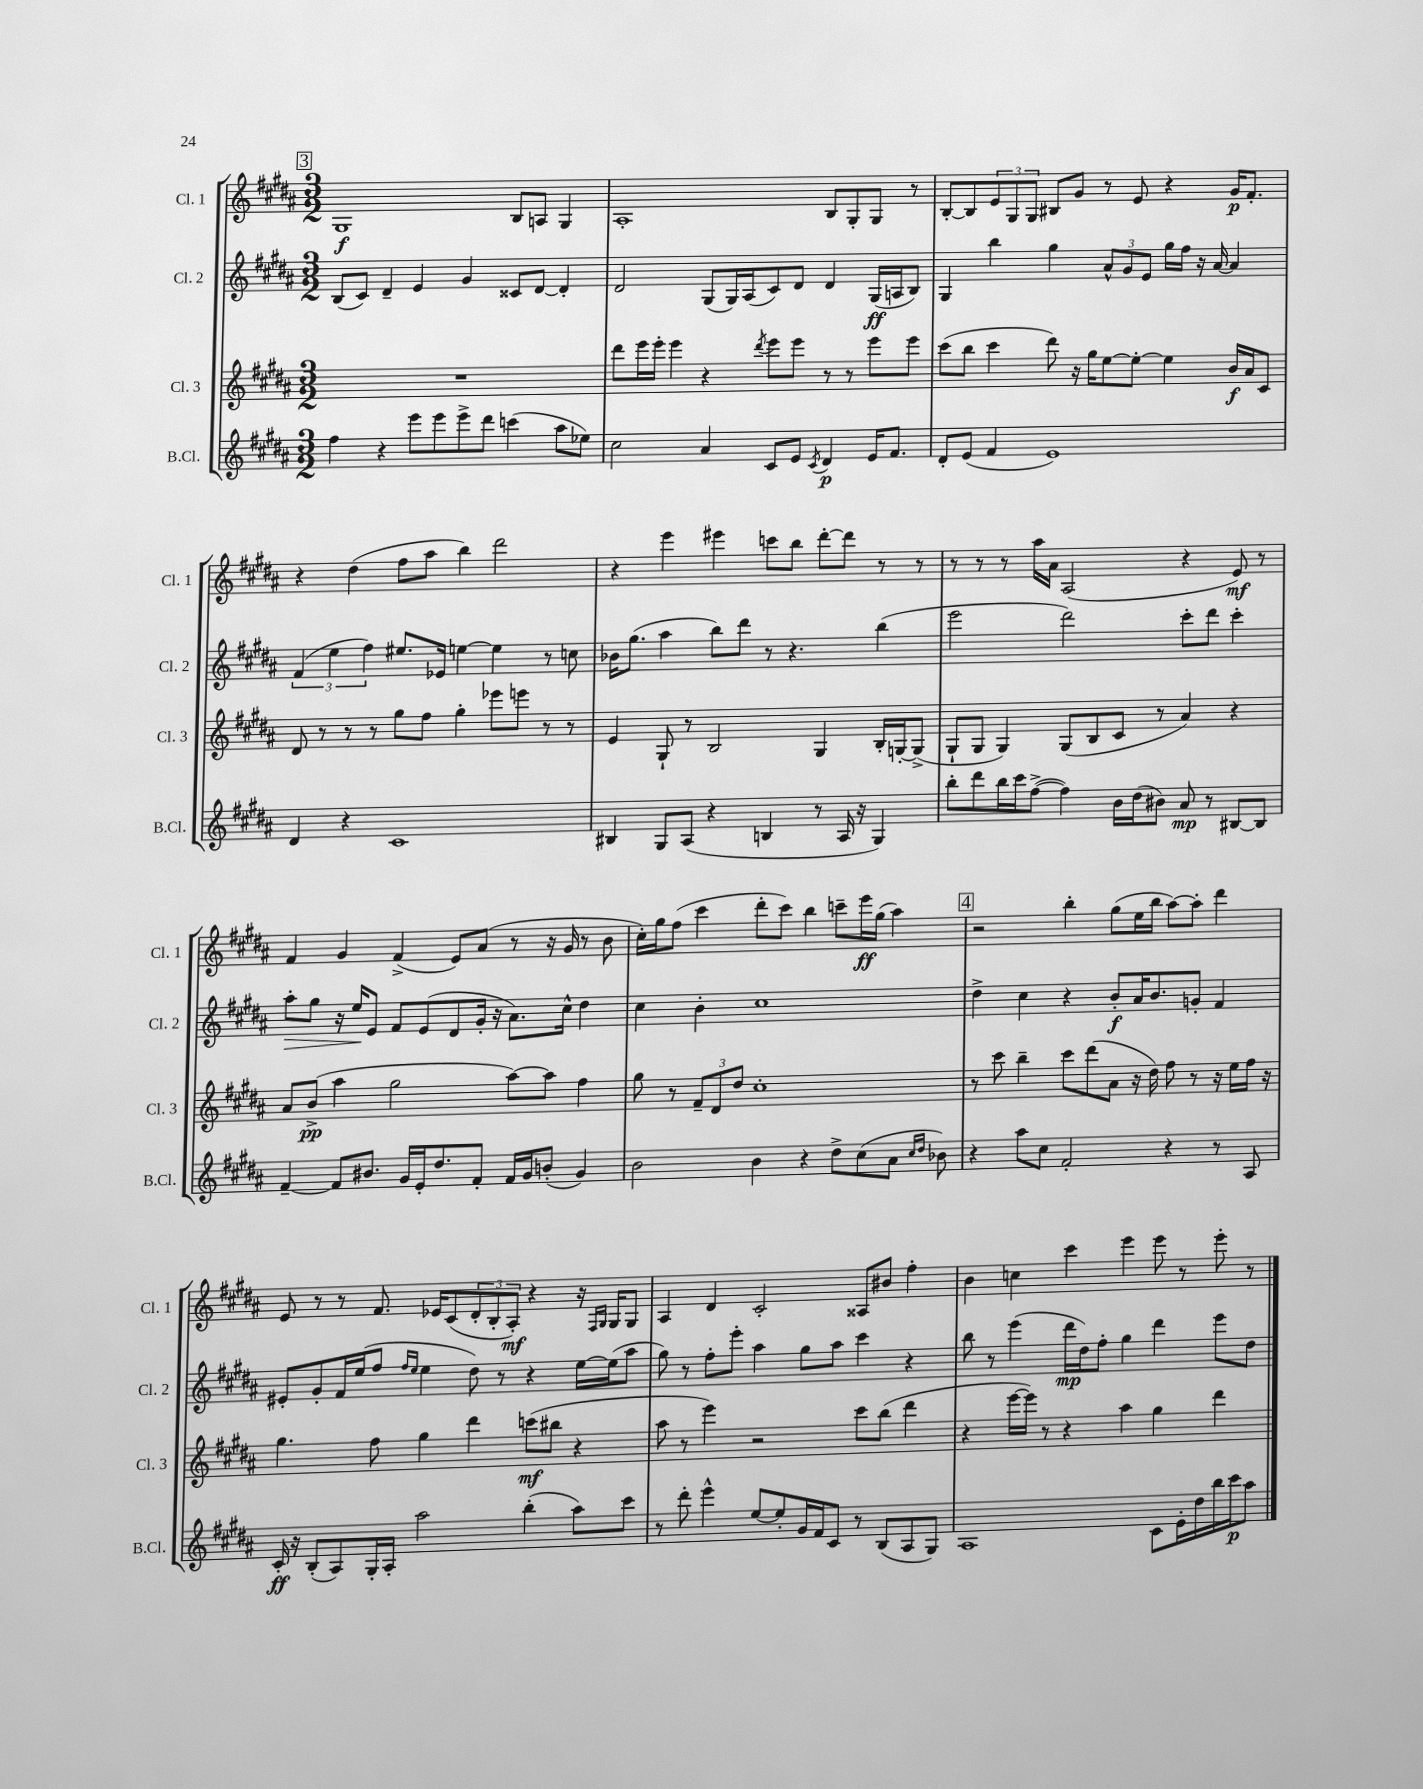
<<
\new StaffGroup <<
\new Staff = "s0" \with { instrumentName = "Cl. 1" shortInstrumentName = "Cl. 1" } {
    \clef treble \key b \major \numericTimeSignature \time 3/2
    \mark \markup { \box "3" } gis1\f b8 a8 gis4 |
    ais1-. b8 gis8-. gis8 r8 |
    b8~-. b8 \tuplet 3/2 { e'8 gis8 gis8 } bis8 gis'8 r8 e'8 r4 gis'16\p fis'8.-. |
    r4 dis''4( fis''8 ais''8 b''4) dis'''2 |
    r4 e'''4 eis'''4 c'''8 b''8 dis'''8~-. dis'''8 r8 r8 |
    r8 r8 r8 ais''16 ais'16 ais2( r4 e'8\mf) r8 |
    fis'4 gis'4 fis'4->( e'8) ais'8( r8 r16 gis'16 r8 b'8 |
    cis''16-.) gis''16 fis''8( cis'''4 dis'''8-. cis'''8) b''4 c'''8-- e'''16\ff gis''16( ais''4) |
    \mark \markup { \box "4" } r2 b''4-. gis''8( e''16 b''16 ais''8~) ais''8-. dis'''4 |
    e'8 r8 r8 fis'8. ees'16 cis'8( \tuplet 3/2 { dis'8-. b8-. ais8-.\mf) } r4 r16 \grace { fis16 gis16 } gis16 gis8 |
    ais4 dis'4 cis'2-. aisis8 bis'8 fis''4-. |
    b'4 c''4 cis'''4 e'''4 e'''8 r8 e'''8-. r8 \bar "|." |
}
\new Staff = "s1" \with { instrumentName = "Cl. 2" shortInstrumentName = "Cl. 2" } {
    \clef treble \key b \major \numericTimeSignature \time 3/2
    \mark \markup { \box "3" } b8( cis'8) dis'4-- e'4 gis'4 cisis'8 dis'8~ dis'4-. |
    dis'2 gis8( gis16) ais16( cis'8) dis'8 dis'4 gis16\ff( a16 b8) |
    gis4 b''4 gis''4 \tuplet 3/2 { ais'8-^ gis'8 e'8 } gis''16 fis''16 r16 ais'16~ ais'4 |
    \tuplet 3/2 { fis'4( e''4 fis''4) } eis''8. ees'16 e''4~ e''4 r8 c''8 |
    bes'16 gis''8.( ais''4 b''8) dis'''8 r8 r4. b''4( |
    e'''2 dis'''2) cis'''8-. dis'''8 cis'''4-. |
    ais''8-.\> gis''8 r16 e''16\! e'8 fis'8 e'8( dis'8 gis'16-. r16 ais'8.) cis''16-^ dis''4 |
    cis''4 b'4-. cis''1 |
    \mark \markup { \box "4" } dis''4-> cis''4 r4 b'8-.\f ais'16 b'8. g'8-. fis'4 |
    eis'8-. gis'8-. fis'16 e''16( fis''8 \grace { fis''16 e''16 } e''4 dis''8) r8 r4 e''16~ e''16( ais''8 |
    gis''8) r8 fis''8-. e'''8-. ais''4 gis''8 ais''8 cis'''4 r4 |
    b''8 r8 e'''4( dis'''16\mp dis''16) fis''8-. gis''4 dis'''4 e'''8 dis''8 \bar "|." |
}
\new Staff = "s2" \with { instrumentName = "Cl. 3" shortInstrumentName = "Cl. 3" } {
    \clef treble \key b \major \numericTimeSignature \time 3/2
    \mark \markup { \box "3" } R1. |
    dis'''8 e'''16 e'''16-. e'''4 r4 \acciaccatura { dis'''8 } e'''8 e'''8 r8 r8 e'''8 e'''8 |
    cis'''8( b''8 cis'''4 dis'''8) r16 gis''16 e''8~ e''8~-. e''4 b'16\f ais'16 cis'8 |
    dis'8 r8 r8 r8 gis''8 fis''8 gis''4-. ees'''8 e'''8 r8 r8 |
    e'4 gis8-! r8 b2 gis4 b16-. g16~-. g8->( |
    gis8-! gis8 gis4) gis8( b8 cis'8 r8 ais'4) r4 |
    ais'8 b'8->\pp( ais''4 gis''2 ais''8~) ais''8 fis''4 |
    gis''8 r8 \tuplet 3/2 { fis'8-- dis'8 dis''8 } cis''1-. |
    \mark \markup { \box "4" } r8 cis'''8 b''4-- cis'''8 dis'''8( ais'8 r16 dis''16) fis''8 r8 r16 e''16 fis''16 r16 |
    gis''4. fis''8 gis''4 dis'''4 c'''8\mf( bis''8 r4 |
    ais''8 r8 e'''4) r2 cis'''8 b''8( dis'''4 |
    r4 e'''16~ e'''16) r8 r4 ais''4 gis''4 dis'''4 \bar "|." |
}
\new Staff = "s3" \with { instrumentName = "B.Cl." shortInstrumentName = "B.Cl." } {
    \clef treble \key b \major \numericTimeSignature \time 3/2
    \mark \markup { \box "3" } fis''4 r4 e'''8 e'''8 e'''8-> dis'''8 c'''4( ais''8 ees''8) |
    cis''2 ais'4 cis'8 e'8 \acciaccatura { cis'8 } dis'4\p e'16 fis'8. |
    dis'8-. e'8( fis'4 e'1) |
    dis'4 r4 cis'1 |
    bis4 gis8 ais8( r4 b4 r8 ais16 r16 gis4) |
    b''8-. dis'''8 b''16 cis'''16 fis''8~->( fis''4) b'16 dis''16( bis'8) ais'8\mp r8 bis8~ bis8 |
    fis'4~-- fis'8 bis'8. gis'16 e'16-. dis''8. fis'8-. fis'16 gis'16 b'8-.( gis'4) |
    b'2 b'4 r4 dis''8-> cis''8( ais'8 \grace { cis''16 dis''16 } bes'8) |
    \mark \markup { \box "4" } r4 ais''8 cis''8 fis'2-. r4 r8 ais8 |
    cis'16-.\ff r16 b8-.( ais8) gis16-. ais16-. ais''2 b''4-.( ais''8) cis'''8 |
    r8 dis'''8-. e'''4-^ e''8~ e''8-. gis'16 fis'16 cis'8 r8 b8( ais8 gis8) |
    ais1 cis'8 e'16-. dis''16 b''16 cis'''16\p ais''8 \bar "|." |
}
>>
>>
\layout { \context { \Score \remove "Bar_number_engraver" } }
